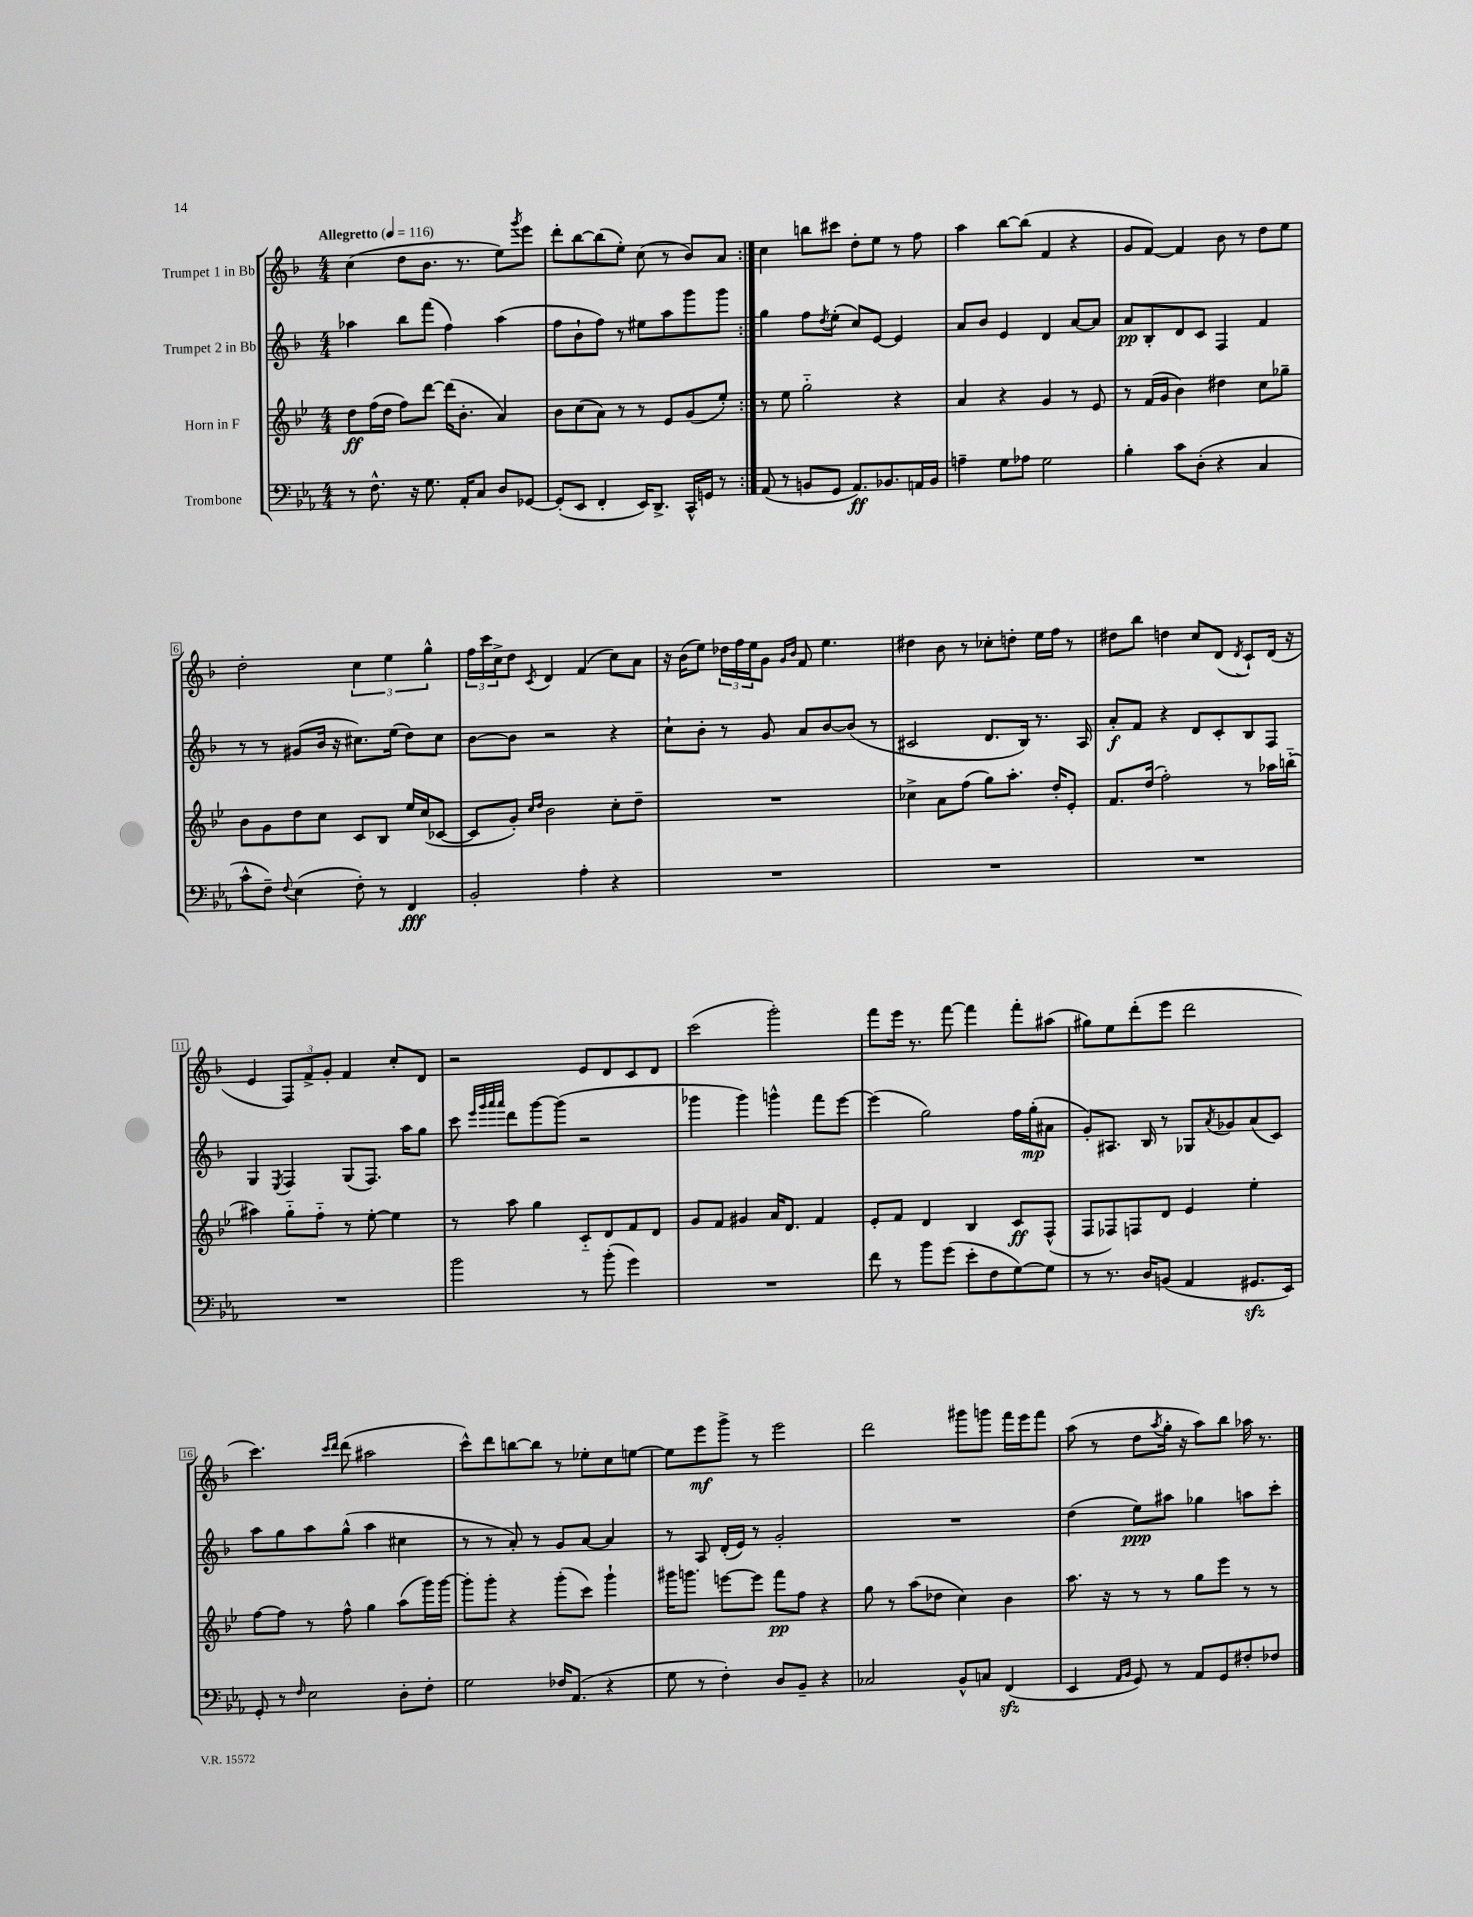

**kern	**kern	**kern	**kern
*staff4	*staff3	*staff2	*staff1
*clefF4	*clefG2	*clefG2	*clefG2
*k[b-e-a-]	*k[b-e-]	*k[b-]	*k[b-]
*M4/4	*M4/4	*M4/4	*M4/4
*MM116	*MM116	*MM116	*MM116
8r	8dd	4aa-	(4cc
8.F^^	(16ff	.	.
.	16dd	.	.
.	8ff)	8bb-	8dd
16r	.	.	.
8.G	[8ddd	(8fff	8.b-
.	(16ddd]	4ff)	.
16AA-'	8.b-'	.	8.r
8C	.	.	.
8D	4a)	(4aa-	8ee)
.	.	.	8qggg
[8GG-	.	.	8eee
=	=	=	=
(8GG-']	8b-	8ff	8ddd'
8EE-	(8cc	8b-`	[8bb-
4FF'	8a)	8ff)	(8bb-]
.	8r	8r	8ee')
16EE-)	8r	8ee#	(8cc
8.DD^	.	.	.
.	8e-	8aa	8r
16CC^^	(8g	8ggg	8b-)
16GG	.	.	.
8r	8ee-')	8ggg	8a
=:|!	=:|!	=:|!	=:|!
(8AA-	8r	4gg	4cc
8r	8ee-	.	.
8BB	2gg'~	8ff	8bb
.	.	8qdd	.
8GG	.	(8ee'	8ccc#
8.AA-)	.	8cc)	8dd'
.	.	[8e	8ee
8.BB-	.	.	.
.	4r	4e]	8r
16AA	.	.	8ff
16BB-	.	.	.
=	=	=	=
4A~	4a	8a	4aa
.	.	8b-	.
8G	4r	4e	[8bb-
8A-	.	.	(8bb-]
2G	4g	4d	4f
.	8r	[8a	4r
.	8e-	8a]	.
=	=	=	=
4B-'	8r	8a	8g
.	(16f	8B-'	[8f)
.	16g	.	.
8c	4b-)	8d	4f]
(8D'	.	8c	.
4r	4dd#	4F	8b-
.	.	.	8r
4C	8cc	4f	8dd
.	8gg-~	.	8ee
=	=	=	=
8c^^	8b-	8r	2dd'
8F~)	8g	8r	.
8qqF	.	.	.
(4E-	8dd	(8g#	.
.	8cc	16b-	.
.	.	16r	.
8F')	8c	8.cc#)	6cc
8r	8B-	.	.
.	.	.	6ee
.	.	(16ee	.
4FF	16ee-	8dd)	.
.	(16cc	.	.
.	.	.	6gg^^
.	[8c-	8cc#	.
=	=	=	=
2BB-'	8c-]	[8b-	24ff
.	.	.	24ccc
.	.	.	24cc^
.	8g')	8b-]	8dd
.	16qqcc	.	.
.	16qqdd	.	8qc
.	2b-	2r	4d
4A-'	.	.	(4f
4r	8cc'	4r	8cc)
.	8dd~	.	8a
=	=	=	=
1r	1r	8cc`	16r
.	.	.	(16b-
.	.	8b-'	8ee)
.	.	8r	24dd-
.	.	.	24ff
.	.	.	24ee
.	.	8g	8g
.	.	.	16qqg
.	.	.	16qqb-
.	.	8a	8f
.	.	[8b-	4.ee
.	.	(8b-]	.
.	.	8r	.
=	=	=	=
1r	4cc-^	2c#	4dd#
.	8a	.	8b-
.	(8ff	.	8r
.	8gg)	8.d	8cc-'
.	8.aa'	.	8dd'
.	.	16B-)	.
.	.	8.r	16ee
.	16dd'	.	16ff
.	8e-'	.	8r
.	.	16A	.
=	=	=	=
1r	8.f	8a'	8dd#
.	.	8f	8bb-
.	(16dd	.	.
.	2ff')	4r	4dd
.	.	8d	8cc
.	.	8c'	(8d
.	.	.	8qd
.	8r	8B-	8c`)
.	16aa-	8F	(16d
.	(16bb'~	.	16r
=	=	=	=
1r	4aa#)	4G	4e
.	.	8qE	.
.	8gg'~	4F	12F)
.	.	.	12f^
.	8ff'~	.	.
.	.	.	12g'
.	8r	(8G	4f
.	[8ee-'	8.F)	.
.	4ee-]	.	8cc'
.	.	16aa	.
.	.	8gg	8d
=	=	=	=
2b-	8r	8ccc	2r
.	.	32qqeee	.
.	.	32qqggg	.
.	.	32qqaaa	.
.	.	32qqaaa	.
.	8aa	8ddd	.
.	4gg	[8ggg	.
.	.	(8ggg]	.
8r	8c'~	2r	8e
(8b-'	8d	.	8d
4g)	8f	.	8c
.	8d	.	8d
=	=	=	=
1r	8g	4ggg-	(2ccc
.	8f	.	.
.	4g#	4ggg-)	.
.	16a	4ggg^^	2ggg')
.	8.d	.	.
.	4f	8fff	.
.	.	[8eee	.
=	=	=	=
8f	8e-'	(4eee]	8fff
8r	8f	.	16eee
.	.	.	8.r
8b-	4d	2gg)	.
(8g	.	.	[8fff
8e-'	4B-	.	4fff]
8F	.	.	.
[8G)	8c	16ff	8fff'
.	.	(16gg'	.
8G]	(8F^^	8a#	(8aa#
=	=	=	=
8r	8F	8g')	8gg#)
8.r	8F-)	8.A#	8ee
.	8F	.	(8ddd'
16D	.	16B-	.
(8BB	8d	8r	8eee
4AA-	4e-	8G-	2ddd
.	.	8qa	.
.	.	8g-	.
8.GG#	4ee-'	(8a	.
.	.	8c)	.
16EE-)	.	.	.
=	=	=	=
8GG'	[8ff	8aa	4.ccc)
8r	8ff]	8gg	.
16qqF	.	.	.
2E-	8r	8aa	.
.	.	.	16qqccc
.	.	.	16qqddd
.	8ff^^	(8gg^^	(8ddd
.	4gg	4aa	2aa#
8D'	(8aa	4cc#	.
8F'	16ggg)	.	.
.	[16ggg	.	.
=	=	=	=
2G	8ggg']	8r	8ccc^^)
.	8ggg'	8r	8ddd
.	4r	8a')	[8bb
.	.	8r	8bb]
16F-	(8ggg'	8g	8r
(8.AA-	.	.	.
.	8ccc)	[8a	8ee-'
4r	4ggg`	4a]	8cc
.	.	.	[8ee
=	=	=	=
8G	16ggg#	8r	8ee]
.	8.ggg	.	.
8r	.	8A	8eee
4F')	[8eee	(16d'	8ggg^
.	.	16e)	.
.	8eee]	8r	8r
8D	8fff	2g'	2eee
8BB-~	8ff	.	.
4r	4r	.	.
=	=	=	=
2C-	8gg	1r	2ddd
.	8r	.	.
.	(8aa	.	.
.	8dd-	.	.
8BB-^^	4cc)	.	8ggg#
8C	.	.	8ggg
(4FF	4b-	.	16fff
.	.	.	16eee
.	.	.	8fff
=	=	=	=
4EE-	8.aa	(4dd	(8aa
.	.	.	8r
.	16r	.	.
16qqAA-	.	.	.
16qqBB-	.	.	.
8GG)	8r	8ee)	8dd
.	.	.	8qaa
8r	8r	8aa#	16gg'
.	.	.	16r
8AA-	8gg	4gg-	8aa)
8GG	8eee-	.	8bb-
8F#'	8r	8aa	16aa-
.	.	.	8.r
8F-	8r	8ccc'	.
==	==	==	==
*-	*-	*-	*-
